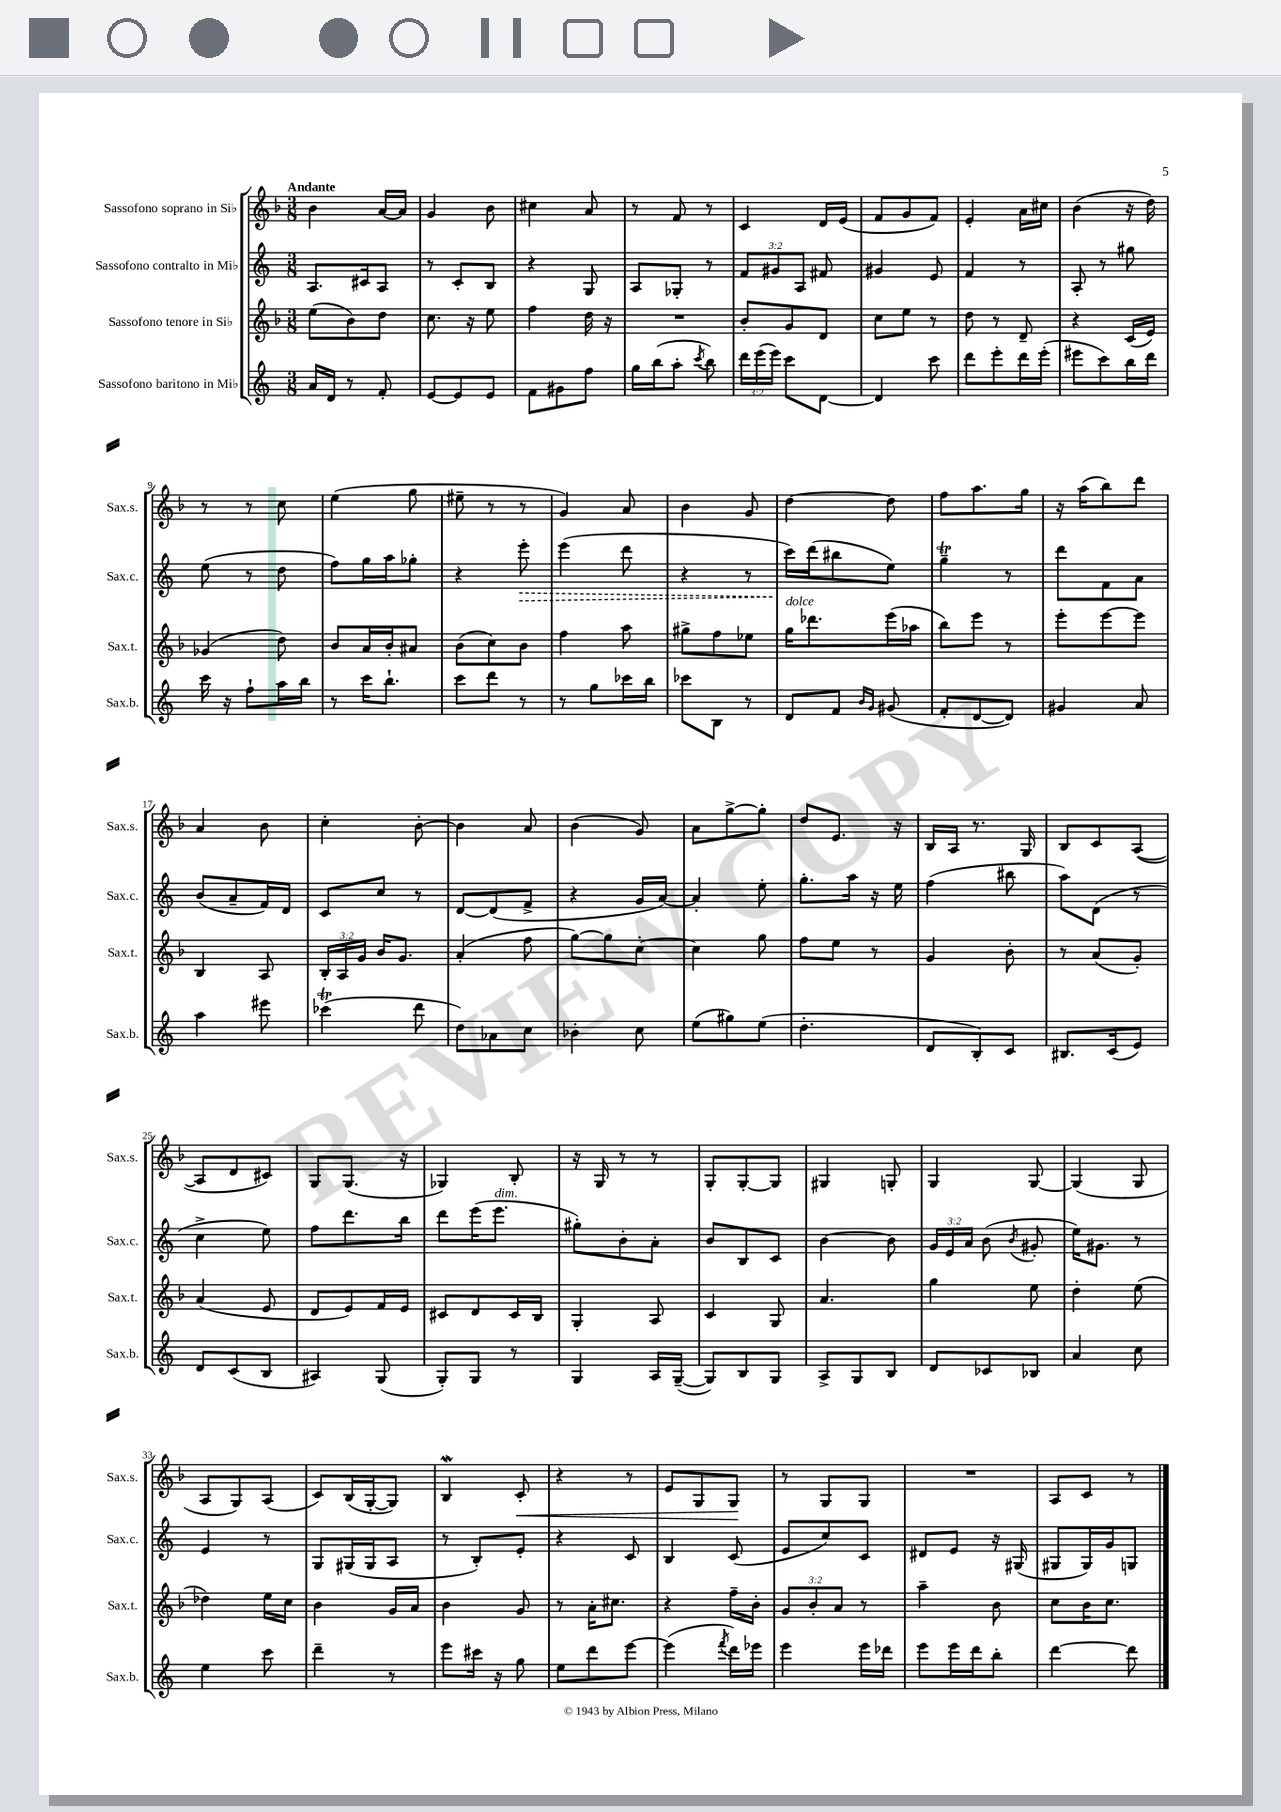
<<
\new StaffGroup <<
\new Staff = "s0" \with { instrumentName = "Sassofono soprano in Sib" shortInstrumentName = "Sax.s." } {
    \clef treble \key f \major \numericTimeSignature \time 3/8 \tempo "Andante"
    \autoBeamOff bes'4 a'16[~ a'16] |
    g'4 bes'8 |
    cis''4 a'8 |
    r8 f'8 r8 |
    c'4 d'16[ e'16]( |
    f'8[ g'8 f'8]) |
    e'4-. a'16[ cis''16] |
    bes'4( r16 d''16) |
    r8 r8 c''8 |
    e''4( g''8 |
    eis''8-- r8 r8 |
    g'4) a'8 |
    bes'4 g'8 |
    d''4~ d''8 |
    f''8[ a''8. g''16] |
    r16 a''16[( bes''8) d'''8] |
    a'4 bes'8 |
    c''4-. bes'8~-. |
    bes'4 a'8 |
    bes'4( g'8) |
    a'8[ g''8~-> g''8]-. |
    d''8[ e'8.] r16 |
    bes16[ a16] r8. g16 |
    bes8[ c'8 a8]~( |
    a8[ d'8 cis'8]) |
    g8[ g8.]( r16 |
    ges4) bes8-. |
    r16 g16 r8 r8 |
    g8[-. g8~-. g8] |
    gis4 g8-. |
    g4 g8~ |
    g4( g8 |
    a8[ g8) a8]( |
    c'8[) bes16( g16~-. g8]) |
    bes4\mordent c'8-.\< |
    r4 r8 |
    e'8[ g8 g8]\! |
    r8 g8[ g8] |
    R4. |
    a8[ c'8] r8 \bar "|." |
}
\new Staff = "s1" \with { instrumentName = "Sassofono contralto in Mib" shortInstrumentName = "Sax.c." } {
    \clef treble \key c \major \numericTimeSignature \time 3/8 \override Staff.TupletNumber.text = #tuplet-number::calc-fraction-text
    \autoBeamOff a8.[ cis'16 a8] |
    r8 c'8[-. b8] |
    r4 g8 |
    a8[ ges8]-. r8 |
    \tuplet 3/2 { f'8[ gis'8 a8] } fis'8 |
    gis'4 e'8 |
    f'4 r8 |
    a8-. r8 gis''8 |
    e''8( r8 d''8 |
    f''8[) g''16 a''16 ges''8]-. |
    r4 \once \override Hairpin.style = #'dashed-line e'''8-.\> |
    e'''4( d'''8 |
    r4 r8 |
    c'''16[\!) d'''16( bis''8 e''8]) |
    g''4--\trill r8 |
    d'''8[ f'8 a'8] |
    b'8[( a'8-- f'16) d'16] |
    c'8[ c''8] r8 |
    d'8[~ d'8( f'8]-> |
    r4 g'16[ a'16]~) |
    a'4-. e''8-. |
    g''8.[-. a''16] r16 e''16 |
    f''4( bis''8 |
    a''8[) d'8]( r8 |
    c''4-> e''8) |
    f''8[ d'''8. b''16] |
    d'''8[ e'''16( e'''8.]^\markup { \italic "dim." } |
    gis''8[-.) b'8-. a'8]-. |
    b'8[ b8 c'8] |
    b'4~ b'8 |
    \tuplet 3/2 { g'16[ e'16 a'16] } b'8( \acciaccatura { b'8 } gis'8-. |
    e''16[) gis'8.] r8 |
    e'4 r8 |
    g8[ gis16( gis16 a8] |
    r8 b8[-.) e'8]-. |
    r4 c'8 |
    b4 c'8( |
    e'8[ c''8) c'8] |
    dis'8[ e'8] r16 gis16( |
    gis8[ gis16) g'16 g8] \bar "|." |
}
\new Staff = "s2" \with { instrumentName = "Sassofono tenore in Sib" shortInstrumentName = "Sax.t." } {
    \clef treble \key f \major \numericTimeSignature \time 3/8 \override Staff.TupletNumber.text = #tuplet-number::calc-fraction-text
    \autoBeamOff e''8[( bes'8) d''8] |
    c''8. r16 e''8 |
    f''4 d''16 r16 |
    R4. |
    bes'8[-. g'8 d'8] |
    c''8[ e''8] r8 |
    d''8 r8 d'8-- |
    r4 c'16[( e'16]) |
    ges'4( d''8) |
    bes'8[ a'16 bes'16-. ais'8] |
    bes'8[( c''8) bes'8] |
    f''4 a''8 |
    gis''8[-> f''8 ees''8] |
    g''16[^\markup { \italic "dolce" } des'''8. e'''16( aes''16] |
    bes''8[) e'''8] r8 |
    e'''8[-. e'''8~ e'''8] |
    bes4 a8 |
    \tuplet 3/2 { bes16[-. a16 g'16] } bes'16[ g'8.] |
    a'4-.( f''8 |
    g''8[~) g''8 c''8]~-. |
    c''4 g''8 |
    f''8[ e''8] r8 |
    g'4 bes'8-. |
    r8 a'8[( g'8]-.) |
    a'4( e'8 |
    d'8[ e'8) f'16 e'16] |
    cis'8[ d'8 cis'16 bes16] |
    g4-. a8 |
    c'4 g8 |
    a'4. |
    g''4 e''8 |
    d''4-. e''8( |
    des''4) e''16[ c''16] |
    bes'4 g'16[ a'16] |
    bes'4 g'8 |
    r8 a'16[-. cis''8.] |
    r4 f''16[-- bes'16]-. |
    \tuplet 3/2 { g'8[ bes'8-. a'8] } r8 |
    a''4-- bes'8 |
    c''8[ bes'16 c''8.] \bar "|." |
}
\new Staff = "s3" \with { instrumentName = "Sassofono baritono in Mib" shortInstrumentName = "Sax.b." } {
    \clef treble \key c \major \numericTimeSignature \time 3/8 \override Staff.TupletNumber.text = #tuplet-number::calc-fraction-text
    \autoBeamOff a'16[ d'16] r8 f'8-. |
    e'8[~ e'8 e'8] |
    f'8[ gis'8 f''8] |
    g''16[ b''16( a''8]-. \acciaccatura { c'''8 } b''8) |
    \tuplet 3/2 { d'''16[ e'''16( e'''16]) } c'''8[ d'8]~ |
    d'4 c'''8 |
    d'''8[ e'''8-. d'''16 e'''16]-.( |
    eis'''8[ c'''8) b''16 d'''16] |
    c'''16 r16 f''8[-! a''16 b''16] |
    r8 c'''16[ b''8.]-! |
    c'''8[ d'''8] r8 |
    r8 g''8[ ces'''16 b''16] |
    ces'''8[ b8] r8 |
    d'8[ f'8] \grace { b'16[ g'16] } gis'8( |
    f'8[-. d'8~ d'8]) |
    gis'4 a'8 |
    a''4 eis'''8 |
    ces'''4\trill( d'''8 |
    d''8[) aes'8 c''8] |
    bes'4-. c''8 |
    e''8[( gis''8) e''8]( |
    d''4.-. |
    d'8[ b8-.) c'8] |
    bis8.[ c'16( e'8]) |
    d'8[ c'8( b8] |
    ais4) g8( |
    g8[-.) g8] r8 |
    g4 a16[ g16]~--( |
    g8[) b8 g8] |
    a8[-> g8 b8] |
    d'8[ ces'8 bes8] |
    a'4 c''8 |
    e''4 c'''8 |
    d'''4-- r8 |
    e'''8[ cis'''16] r16 g''8 |
    e''8[ d'''8 e'''8]~ |
    e'''4( \acciaccatura { f'''8 } d'''16[) ees'''16] |
    e'''4 e'''16[ des'''16] |
    e'''8[ e'''16 d'''16 b''8]-. |
    d'''4~ d'''8 \bar "|." |
}
>>
>>
